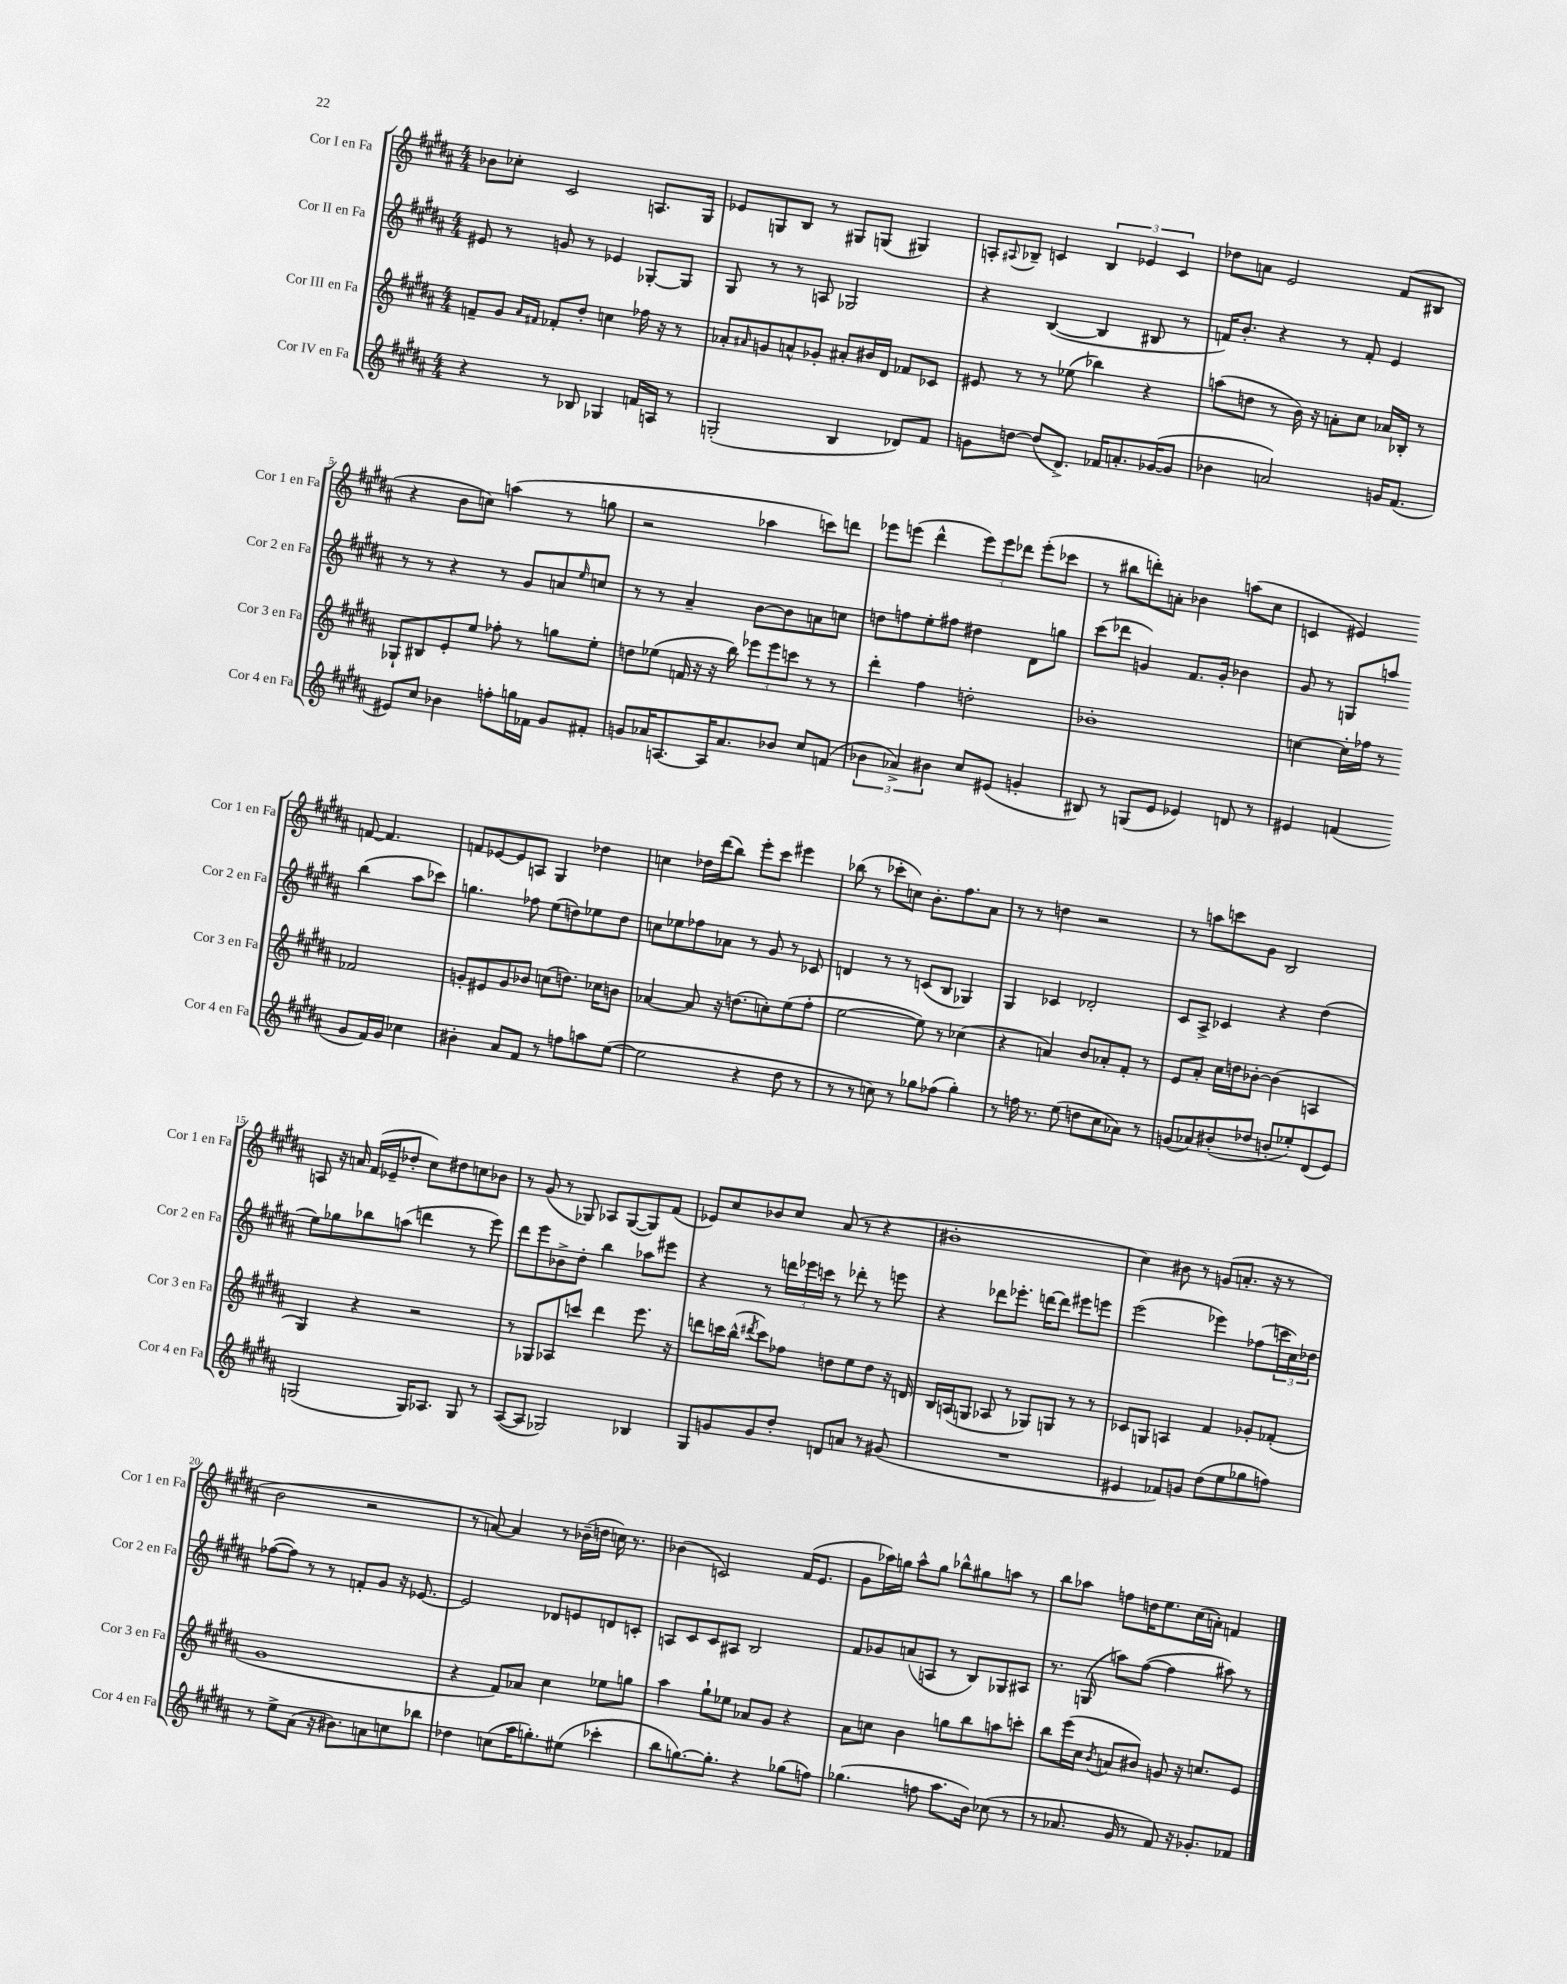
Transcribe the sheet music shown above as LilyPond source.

<<
\new StaffGroup <<
\new Staff = "s0" \with { instrumentName = "Cor I en Fa" shortInstrumentName = "Cor 1 en Fa" } {
    \clef treble \key b \major \numericTimeSignature \time 4/4
    bes'8 ces''8-. cis'2 a8. gis16 |
    ees'8 g8 b8 r8 gis8 g8( gis4) |
    a8-. \appoggiatura { ais8 } bes8-- c'4 \tuplet 3/2 { bes4 ees'4 c'4 } |
    des''8 a'8 e'2 fis'8( bis8 |
    r4 b'8 c''8) a''4( r8 g''8 |
    r2 aes''4 c'''8) d'''8 |
    ees'''8 e'''8( dis'''4-^ \tuplet 3/2 { e'''8) e'''8 des'''8 } e'''8-.( ces'''8 |
    r8 bis''8 d'''8-.) a'8-. bes'4 a''8( cis''8 |
    c'4 eis'4) f'8~ f'4. |
    f'8 ees'8~ ees'8 a8 gis4 des''4 |
    c''4 des''16 dis'''16( b''8) e'''8-. cis'''8 eis'''4 |
    bes''8( r8 ces'''8-. c''8) b'8.-. fis''8. ais'8 |
    r8 r8 d''4 r2 |
    r8 a''8 c'''8 gis'8 b2 |
    a8 r16 a'16 fis'16( ees'16-- des''8-. cis''8) dis''8 c''8 bes'8 |
    r8 gis'8( r8 ges8) aes8 ges8~( ges8) fis'8( |
    ees'8) cis''8 bes'8 cis''8 ais'8( r8 r4 |
    bis'1-. |
    cis''4) bis'8 r8 g'8( a'8.-. r16 r8 |
    b'2 r2 |
    r8 a'8~) a'4 r8 bes'16--( d''16 c''16) r8. |
    bes'4( c'2) fis'16( e'8. |
    gis'8 aes''16) g''16 aes''8-^ g''8 bes''8-^ gis''8 a''8 r8 |
    b''8 aes''8 f''8 d''16 e''8. cis''16( a'16-.) f'4 \bar "|." |
}
\new Staff = "s1" \with { instrumentName = "Cor II en Fa" shortInstrumentName = "Cor 2 en Fa" } {
    \clef treble \key b \major \numericTimeSignature \time 4/4
    eis'8 r8 g'8 r8 ees'4 ges8~-. ges8 |
    gis8 r8 r8 a8 ges2 |
    r4 b4~( b4 bis8 r8 |
    f'16) b'8.-. r4 r8 f'8-. e'4 |
    r8 r8 r4 r8 gis'8 a'8 \grace { e''16 } c''8 |
    r8 r8 ais'4-- b'8~ b'8 a'8 c''8 |
    d''8 f''8 e''8-. fis''8 dis''4 dis'8 g''8 |
    cis'''8( des'''8 g'4) fis'8. g'16-. bes'4 |
    gis'8 r8 g8 a''8 b''4( a''8 ces'''8) |
    g''4. fes''8 e''8( d''8) ees''8 d''8 |
    c''8 ees''8 fes''8 aes'8 r8 gis'8 r8 ces'8 |
    d'4 r8 r8 c'8( b8 ges4) |
    gis4 ces'4 des'2-. |
    cis'8 ais8-> ces'4 r4 dis''4( |
    e''8) ges''8 bes''8 a''8( d'''4 r8 e'''8) |
    dis'''8 e'''8 bes'8-> dis''8-. b''4 aes''8 eis'''8 |
    r4 r8 \tuplet 3/2 { d'''16 ees'''16 c'''16 } r8 des'''8-. r8 e'''8 |
    r4 des'''8 ees'''8.-. d'''16~ d'''8 eis'''8 e'''8 |
    e'''2( ees'''4) fes''8( \tuplet 3/2 { c'''16 cis''16) des''16 } |
    fes''8~( fes''8) r8 r8 f'8-. gis'8 r16 ees'8.~ |
    ees'2 des'8 e'8 d'8 c'8-. |
    a8 cis'8 cis'8 ais8 b2 |
    fis'8 ges'8 a'8( a8 r8 b8) ges8 ais8 |
    r8. g16( a''8) fis''8~( fis''4 ais''8) r8 \bar "|." |
}
\new Staff = "s2" \with { instrumentName = "Cor III en Fa" shortInstrumentName = "Cor 3 en Fa" } {
    \clef treble \key b \major \numericTimeSignature \time 4/4
    f'8-- gis'8 \grace { ais'16 fis'16 } fes'8-. dis''8-. c''4 fes''16 r16 r8 |
    aes'8-. \grace { ais'16 } g'8 a'8-^ ges'8-. ais'8-. bis'16 dis'16 fes'8 ces'8 |
    eis'8 r8 r8 ees''8( bes''4) r4 |
    a''8( d''8 r8 b'16) r16 a'8-. cis''8 aes'16 bes16-. r8 |
    ges8-! bis8 e'8-. e''8 fes''8-. r8 g''8 e''8-. |
    d''8 ees''8( f'16 r16 r16 b''16) \tuplet 3/2 { ees'''8 ees'''8 c'''8 } r8 r8 |
    dis'''4-. fis''4 d''2-. |
    bes'1-. |
    c''4~ c''16-. fes''16 r8 fes'2 |
    g'8-. eis'8 g'8 bes'8 c''8( d''8.) ces''16 b'8 |
    aes'4~ aes'8 r16 d''8.( c''8-.) e''8( fis''8-. |
    e''2~ e''8) r8 ces''4( |
    r4 a'4) b'8 aes'8-. fis'8-. r8 |
    e'8 ais'8-. cis''16 d''16 bes'8~-. bes'4( a4 |
    gis4) r4 r2 |
    r8 ges8 aes8 c'''8 dis'''4 e'''8. r16 |
    d'''8 c'''16 b''16-^( \acciaccatura { dis'''8 } c'''8) fes''8 d''8 e''8 d''8 r16 d'16 |
    b16 a16( g8 aes8 r8 ges8) g8 r8 r8 |
    ces'8 g8 a4 fis'4 ges'8-. fes'8-.( |
    gis'1 |
    r4 fis'8) aes'8 cis''4 ees''8 g''8 |
    ais''4 gis''8-! ees''8 aes'8 gis'8 r4 |
    ais'8 c''8 b'4 g''8 b''8 a''8 c'''8-. |
    b''8 e'''16( cis''16 \acciaccatura { b'8 } a'8 bis'8) g'8 r16 c''8. e'8 \bar "|." |
}
\new Staff = "s3" \with { instrumentName = "Cor IV en Fa" shortInstrumentName = "Cor 4 en Fa" } {
    \clef treble \key b \major \numericTimeSignature \time 4/4
    r4 r8 bes8 ges4 f'16 a16 r8 |
    g2-.( b4 des'8) fis'8 |
    g'8 d''8~ d''8( dis'8.->) fes'16 a'8.-. ges'16~( ges'8 |
    bes'4 a'2) g'16 fis'8.( |
    eis'8) cis''8 bes'4 f''8-. g''16 fes'16 gis'8 fis'8-. |
    g'8 aes'16 a8.~ a16 aes'8. bes'8 cis''8 f'8( |
    \tuplet 3/2 { bes'4 aes'4->) bis'4 } cis''8 eis'8( g'4-. |
    bis8) r8 g8( e'8 ees'4) d'8 r8 |
    eis'4 f'4( gis'8 f'16) gis'16 ces''4 |
    bis'4-. ais'8 fis'8 r8 f''8 a''8 e''8~( |
    e''2 r4 dis''8 r8 |
    r8 r8 c''8) r8 ges''8 fes''8( ges''4-.) |
    r8 f''16 r8. e''8( d''8 cis''8 aes'8) r8 |
    g'8( aes'8) bis'8-.( des''8 b'8-. ees''8-.) dis'8( e'8) |
    g2( g16) aes8. g8 r8 |
    ais8~( ais8 ges2) bes4 |
    gis8 g'8 g'8 dis''8-. d'8 a'8 r8 gis'8( |
    R1 |
    eis'4 fes'8) g'8 dis''8( e''8 ges''8 f''8) |
    r8 e''8-> ais'8( r16 bis'8.) a'8 c''8 bes''8 |
    des''4 c''8( ais''16 g''8.-.) eis''8( ces'''4-. |
    b''8 g''8.~) g''8.-. r4 ges''8( f''8) |
    ges''4.( f''8 ais''8. b'16) ces''8( r8 |
    r8 aes'8. gis'16 r8 fis'8) r16 ges'8.-. fes'8 \bar "|." |
}
>>
>>
